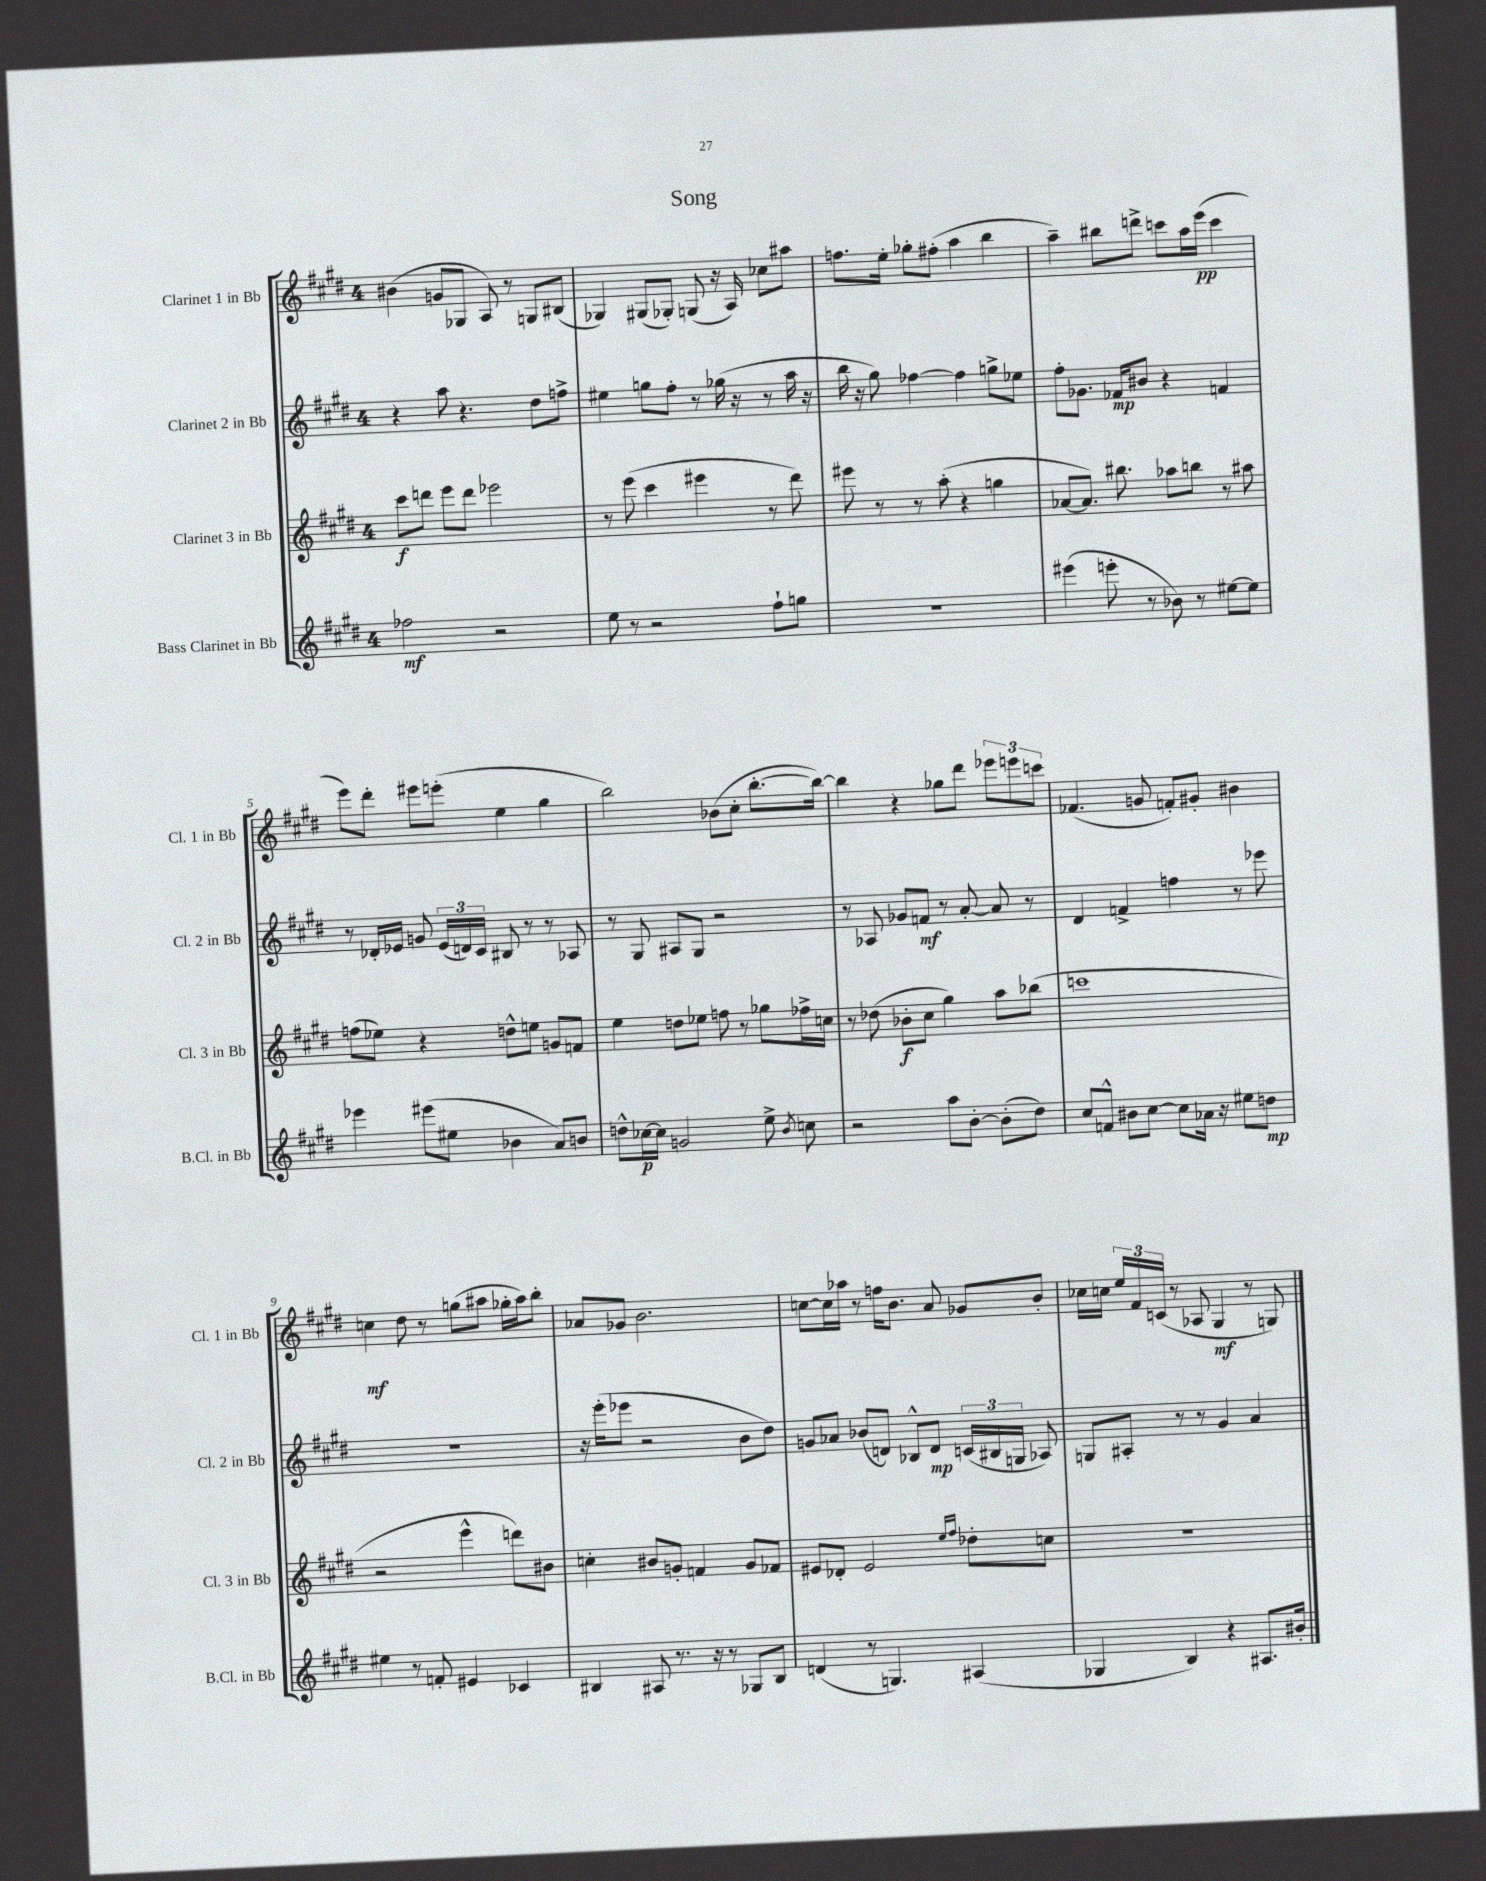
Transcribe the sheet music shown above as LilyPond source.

\header { title = "Song" }
<<
\new StaffGroup <<
\new Staff = "s0" \with { instrumentName = "Clarinet 1 in Bb" shortInstrumentName = "Cl. 1 in Bb" } {
    \clef treble \key e \major \once \override Staff.TimeSignature.style = #'single-digit \time 4/4
    \autoBeamOff bis'4( g'8[ ges8] a8) r8 g8[ bis8]( |
    ges4) gis8[( ges8]-.) g8( r16 a16) ces''8[ ais''8] |
    f''8.[ e''16]-. ges''8[-. fis''8]-.( a''4 b''4 |
    a''4--) bis''8[ d'''8]-> c'''8[ a''16 e'''16]\pp( c'''4 |
    e'''8[) dis'''8]-. eis'''8[ e'''8]-.( e''4 gis''4 |
    b''2) bes'8[( cis''8]-. b''8.[~-. b''16]~) |
    b''4 r4 ges''8[ dis'''8] \tuplet 3/2 { ees'''8[ e'''8 c'''8] } |
    fes'4.( g'8 f'8[-.) gis'8]-. bis'4 |
    c''4\mf dis''8 r8 g''8[( ais''8] ges''16[-. ais''16) b''8]-. |
    aes'8[ ges'8] b'2. |
    c''8[~ c''16 aes''16] r8 f''16[ b'8.] a'8 ges'8[ b'8]-. |
    ces''16[ c''16] \tuplet 3/2 { e''16[ fis'16 c'16]( } r8 aes8 gis4\mf r8 g8) \bar "|." |
}
\new Staff = "s1" \with { instrumentName = "Clarinet 2 in Bb" shortInstrumentName = "Cl. 2 in Bb" } {
    \clef treble \key e \major \once \override Staff.TimeSignature.style = #'single-digit \time 4/4
    \autoBeamOff r4 a''8 r4. dis''8[ f''8]-> |
    eis''4 g''8[ fis''8]-. r8 ges''16( r16 r8 a''16 r16 |
    b''16 r16 gis''8) fes''4~ fes''4 g''8[-> ees''8] |
    fis''8[-. ges'8.] fes'16[\mp bis'8] r4 f'4 |
    r8 des'16[-. ees'16] g'8 \tuplet 3/2 { ees'16[( d'16) cis'16] } bis8 r8 r8 aes8 |
    r8 gis8 ais8[ gis8] r2 |
    r8 aes8 ges'8[ f'8]\mf r8 a'8~-. a'8 r8 |
    dis'4 f'4-> f''4 r8 ees'''8 |
    R1 |
    r16 e'''16[-.( ees'''8] r2 b'8[ dis''8]) |
    g'8[ aes'8] bes'8[( d'8]) bes8[-^ d'8]\mp \tuplet 3/2 { c'16[( bis16 g16] } aes8) |
    g8[ ais8]-. r8 r8 gis'4 a'4 \bar "|." |
}
\new Staff = "s2" \with { instrumentName = "Clarinet 3 in Bb" shortInstrumentName = "Cl. 3 in Bb" } {
    \clef treble \key e \major \once \override Staff.TimeSignature.style = #'single-digit \time 4/4
    \autoBeamOff cis'''8[\f d'''8] e'''8[ d'''8] ees'''2 |
    r8 e'''8( cis'''4 eis'''4 r8 dis'''8) |
    eis'''8 r8 r8 a''8-.( r4 g''4 |
    aes'8[~ aes'8.]) bis''8. aes''8[ b''8] r8 ais''8 |
    f''8[( ees''8]) r4 d''8[-^ e''8] g'8[ f'8] |
    e''4 d''8[ ees''8] f''8 r8 ges''8[ fes''16-> c''16] |
    r8 des''8( bes'8[-.\f cis''8] gis''4) a''8[ bes''8]( |
    c'''1 |
    r2 e'''4-^ d'''8[) bis'8] |
    c''4-. bis'8[ g'8]-. f'4 g'8[ fes'8] |
    eis'8[ des'8]-. eis'2 \grace { e''16[ fis''16] } des''8[-. c''8] |
    R1 \bar "|." |
}
\new Staff = "s3" \with { instrumentName = "Bass Clarinet in Bb" shortInstrumentName = "B.Cl. in Bb" } {
    \clef treble \key e \major \once \override Staff.TimeSignature.style = #'single-digit \time 4/4
    \autoBeamOff fes''2\mf r2 |
    e''8 r8 r2 fis''8[-! g''8] |
    R1 |
    eis'''4( e'''8-. r8 bes'8) r8 eis''8[~ eis''8] |
    ees'''4 eis'''8[( eis''8] bes'4 a'8[) b'8] |
    d''8[-^ ces''16~\p ces''16] g'2 e''8-> \acciaccatura { b'8 } c''8 |
    r2 a''8[ b'8]~-. b'8[-.( dis''8]) |
    cis''8[ f'8]-^ bis'8[ cis''8]~ cis''8[ aes'16] r16 eis''8[ d''8]\mp |
    eis''4 r8 f'8-. eis'4 ces'4 |
    bis4 ais8 r8. r16 r8 ges8[ bis8] |
    d'4( r8 g4.) ais4( |
    ges4 b4) r4 ais8.[ bis'16]-. \bar "|." |
}
>>
>>
